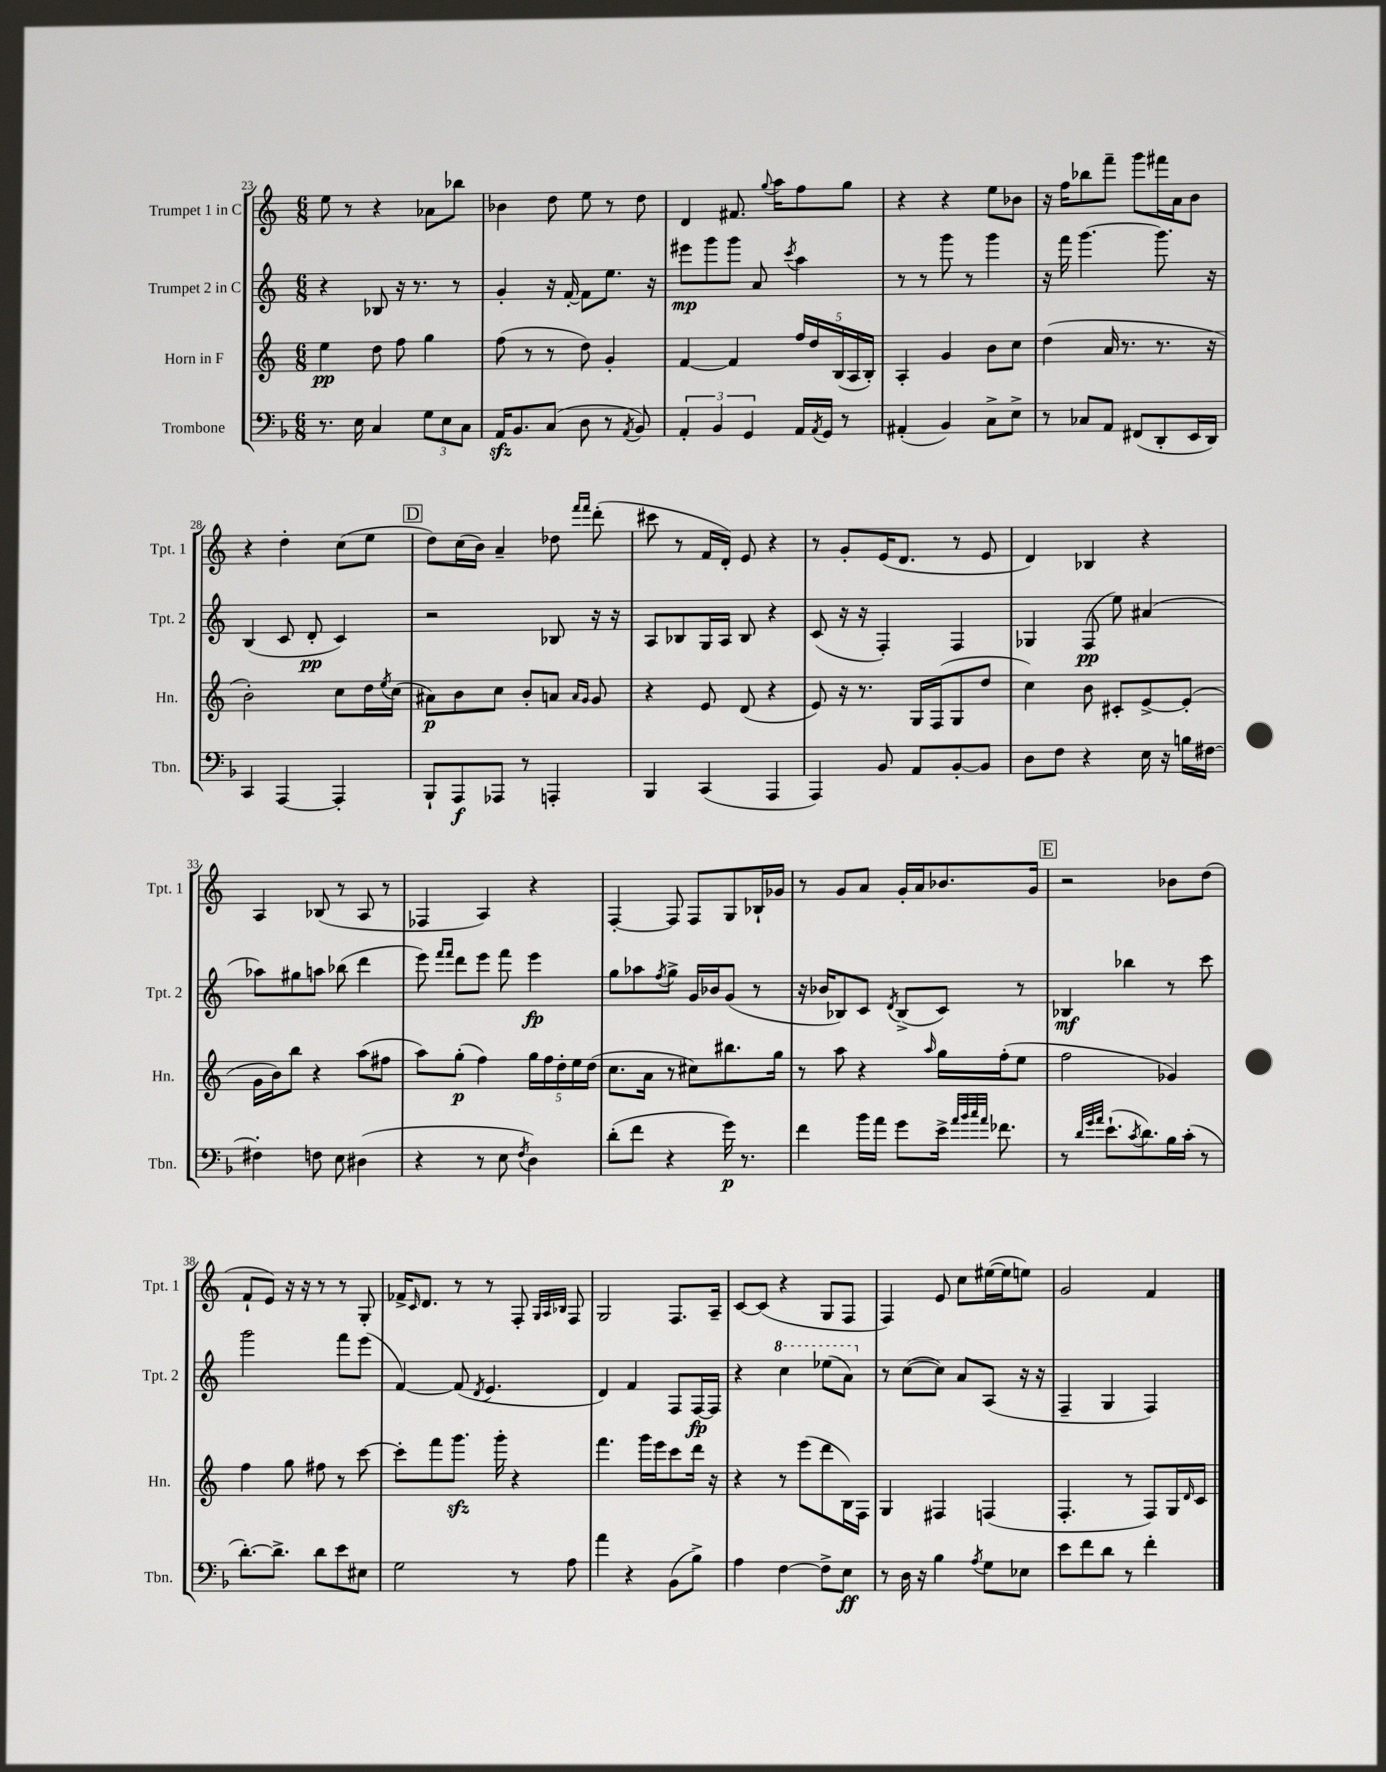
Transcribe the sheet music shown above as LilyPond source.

<<
\new StaffGroup <<
\new Staff = "s0" \with { instrumentName = "Trumpet 1 in C" shortInstrumentName = "Tpt. 1" } {
    \clef treble \key c \major \numericTimeSignature \time 6/8
    e''8 r8 r4 aes'8 bes''8 |
    bes'4 d''8 e''8 r8 d''8 |
    d'4 fis'8. \appoggiatura { g''8 } a''16 f''8 g''8 |
    r4 r4 e''8 bes'8 |
    r16 f''16 bes''8 f'''8-- g'''8 fis'''16 a'16 b'8 |
    r4 d''4-. c''8( e''8 |
    \mark \markup { \box "D" } d''8) c''16( b'16) a'4-- des''8 \grace { f'''16 f'''16 } d'''8-.( |
    cis'''8 r8 f'16 d'16-.) e'8 r4 |
    r8 g'8-. e'16( d'8. r8 e'8 |
    d'4) bes4 r4 |
    a4 bes8( r8 a8 r8 |
    fes4 a4) r4 |
    f4~-. f8 f8 g8 bes16-! ges'16 |
    r8 g'8 a'8 g'16-. a'16 bes'8. g'16 |
    \mark \markup { \box "E" } r2 bes'8 d''8( |
    f'8-! e'8) r16 r16 r8 r8 g8-. |
    fes'16-> \grace { c'16 } d'8. r8 r8 f8-. \grace { g32 a32 bes32 } f8 |
    g2 f8. a16-- |
    c'8~ c'8( r4 g8 f8 |
    f4) e'8 c''8 eis''16~( eis''16 e''8) |
    g'2 f'4 \bar "|." |
}
\new Staff = "s1" \with { instrumentName = "Trumpet 2 in C" shortInstrumentName = "Tpt. 2" } {
    \clef treble \key c \major \numericTimeSignature \time 6/8
    r4 bes8 r16 r8. r8 |
    g'4-. r16 f'16~-. f'8 e''8. r16 |
    eis'''8\mp g'''8 g'''8 a'8 \acciaccatura { c'''8 } a''4 |
    r8 r8 g'''8 r8 g'''4 |
    r16 f'''16 g'''4.~ g'''8. r16 |
    b4( c'8 d'8-.\pp c'4) |
    \mark \markup { \box "D" } r2 bes8 r16 r16 |
    a8 bes8 g16 a16 bes8 r4 |
    c'8( r16 r16 f4-.) f4 |
    ges4 f8\pp( e''8) ais'4( |
    aes''8) gis''8 a''8 bes''8( d'''4 |
    e'''8) \grace { f'''16 f'''16 } d'''8 e'''8 f'''8 e'''4\fp |
    g''8 aes''8 \acciaccatura { f''8 } g''8-> g'16 bes'16 g'8( r8 |
    r16 bes'16 bes8) c'8 \acciaccatura { d'8 } bes8->( c'8) r8 |
    \mark \markup { \box "E" } bes4\mf bes''4 r8 c'''8 |
    g'''2 f'''8 e'''8( |
    f'4~) f'8( \acciaccatura { d'8 } e'4. |
    d'4) f'4 f8 f16~\fp f16 |
    r4 \ottava #1 c'''4 ees'''8( a''8) \ottava #0 |
    r8 c''8~( c''8) a'8 a8( r16 r16 |
    f4-- g4 f4) \bar "|." |
}
\new Staff = "s2" \with { instrumentName = "Horn in F" shortInstrumentName = "Hn." } {
    \clef treble \key c \major \numericTimeSignature \time 6/8
    e''4\pp d''8 f''8 g''4 |
    f''8( r8 r8 d''8) g'4-. |
    f'4~ f'4 \tuplet 5/4 { f''16 d''16 b16( a16 b16-.) } |
    a4-. g'4 b'8 c''8 |
    d''4( a'16 r8. r8. r16 |
    b'2-.) c''8 d''16 \acciaccatura { e''8 } c''16( |
    \mark \markup { \box "D" } ais'8\p) b'8 c''8 b'8-. a'8 \grace { a'16 g'16 } g'8 |
    r4 e'8 d'8( r4 |
    e'8) r16 r8. g16 f16( g8 d''8 |
    c''4) b'8 cis'8-. e'8~-> e'8-.( |
    g'16 b'16) b''8 r4 a''8( fis''8 |
    a''8) g''8-.\p( f''4) \tuplet 5/4 { g''16 f''16 d''16-. e''16 d''16( } |
    c''8. a'16 r8 cis''8) bis''8. g''16 |
    r8 a''8 r4 \grace { a''16 } g''16 f''16-.( e''8 |
    \mark \markup { \box "E" } f''2 ges'4) |
    f''4 g''8 fis''8 r8 c'''8~ |
    c'''8-. f'''8 g'''8.\sfz g'''16-. r4 |
    f'''4. g'''16 e'''16 c'''8 d'''16 r16 |
    r4 r8 e'''8( d'''8 b16) f16 |
    g4 fis4 f4( |
    f4.-. r8 f8) g16 \grace { d'16 } c'16 \bar "|." |
}
\new Staff = "s3" \with { instrumentName = "Trombone" shortInstrumentName = "Tbn." } {
    \clef bass \key f \major \numericTimeSignature \time 6/8
    r8. e16 c4 \tuplet 3/2 { g8 e8 c8 } |
    a,16\sfz bes,8. c8( d8 r8 \acciaccatura { a,8 } bes,8) |
    \tuplet 3/2 { a,4-. bes,4 g,4 } a,16 \acciaccatura { a,8 } g,16 r8 |
    ais,4-.( bes,4) c8-> e8-> |
    r8 ces8 a,8 fis,8( d,8-. e,16 d,16) |
    c,4 a,,4~ a,,4-. |
    \mark \markup { \box "D" } bes,,8-! a,,8\f aes,,8 r8 a,,4-. |
    bes,,4 c,4( a,,4 |
    a,,4) bes,8 a,8 bes,8~-. bes,8 |
    d8 f8 r4 e16 r16 b16 fis16~ |
    fis4-. f8 e8 dis4( |
    r4 r8 e8 \acciaccatura { f8 } d4) |
    d'8-.( f'8 r4 g'16\p) r8. |
    f'4 bes'16 a'16 g'8 e'16-> \grace { a'32 bes'32 c''32 a'32 } fes'8. |
    \mark \markup { \box "E" } r8 \grace { d'32 g'32 a'32 } e'8.-!( \acciaccatura { c'8 } d'8.) bes16 c'16-.( r8 |
    d'8.~-.) d'8.-> d'8 e'8 eis8 |
    g2 r8 a8 |
    a'4 r4 bes,8( bes8->) |
    a4 f4~ f8-> e8\ff |
    r8 d16 r16 bes4 \acciaccatura { a8 } g8 ees8 |
    e'8 f'8 d'8 r8 f'4-. \bar "|." |
}
>>
>>
\layout { \context { \Score currentBarNumber = #23 } }
